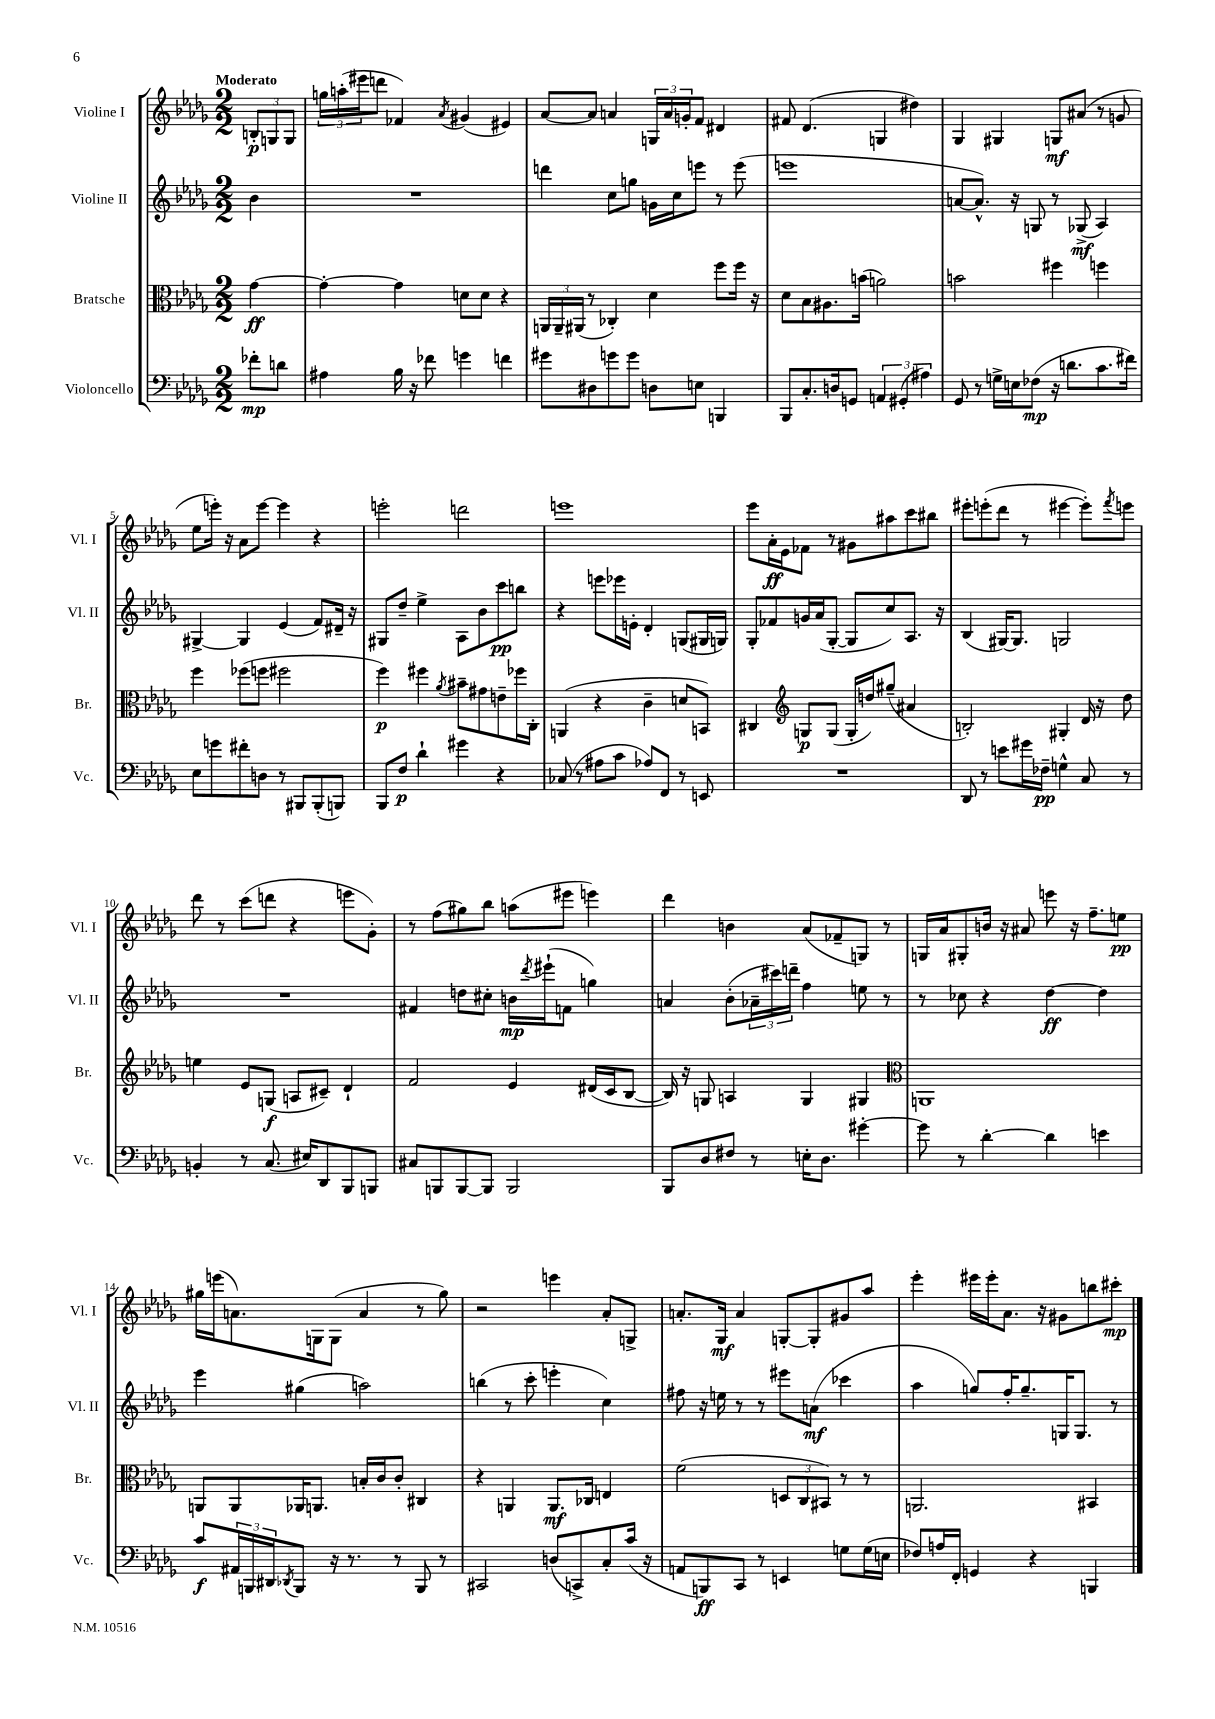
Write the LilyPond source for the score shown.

<<
\new StaffGroup <<
\new Staff = "s0" \with { instrumentName = "Violine I" shortInstrumentName = "Vl. I" } {
    \clef treble \key des \major \numericTimeSignature \time 2/2 \partial 4 \tempo "Moderato"
    \tuplet 3/2 { b8-.\p g8 g8 } |
    \tuplet 3/2 { g''16 a''16-.( eis'''16 } d'''8 fes'4) \acciaccatura { aes'8 } gis'4( eis'4) |
    aes'8~ aes'8 a'4 \tuplet 3/2 { g16 a'16 g'16-. } f'8 dis'4 |
    fis'8 des'4.( g4 dis''4) |
    ges4 gis4 g8\mf ais'8( r8 g'8 |
    ees''8 e'''16-.) r16 aes'8 e'''8~ e'''4 r4 |
    e'''2-. d'''2 |
    e'''1 |
    ees'''8 aes'16-.\ff ees'16 fes'8 r8 gis'8 ais''8 c'''8 bis''8 |
    eis'''8-. e'''8-.( des'''8 r8 eis'''4~ eis'''8-.) \acciaccatura { f'''8 } e'''8 |
    des'''8 r8 c'''8( d'''8 r4 e'''8 ges'8-.) |
    r8 f''8( gis''8) bes''8 a''8( eis'''8 e'''4) |
    des'''4 b'4 aes'8( fes'8-- g8) r8 |
    g16 aes'16 gis8-. b'16 r16 ais'8 e'''8 r16 f''8.-- e''8\pp |
    gis''16 e'''16( a'8.) g16 g8( a'4 r8 gis''8) |
    r2 e'''4 aes'8-. g8-> |
    a'8.-. ges16\mf a'4 g8~-. g8-. gis'8 aes''8 |
    ees'''4-. eis'''16 eis'''16-. aes'8. r16 gis'8 b''8 cis'''8-.\mp \bar "|." |
}
\new Staff = "s1" \with { instrumentName = "Violine II" shortInstrumentName = "Vl. II" } {
    \clef treble \key des \major \numericTimeSignature \time 2/2 \partial 4
    bes'4 |
    R1 |
    d'''4 c''8 g''8 g'16 c''16 e'''8 r8 e'''8( |
    e'''1 |
    a'8~ a'8.-^) r16 g8 r8 ges8->\mf( aes4) |
    gis4~-> gis4 ees'4( f'8) dis'16-- r16 |
    gis8 des''8-- ees''4-> aes8 bes'8 c'''8\pp b''8 |
    r4 e'''8 ees'''16 e'16-. des'4-. g8( gis16 g16) |
    ges8-. fes'8 g'16 aes'16( ges8~-. ges8 c''8) aes8. r16 |
    bes4( gis16~) gis8. g2 |
    R1 |
    fis'4 d''8 cis''8-. b'16\mp \acciaccatura { des'''8 } eis'''16-!( f'8 g''4) |
    a'4 bes'8-.( \tuplet 3/2 { aes'16-- cis'''16) d'''16-- } f''4 e''8 r8 |
    r8 ces''8 r4 des''4~\ff des''4 |
    ees'''4 gis''4( a''2) |
    b''4( r8 c'''8-. e'''4-. c''4) |
    fis''8 r16 e''16 r8 r8 eis'''8 a'8\mf( ces'''4 |
    aes''4 g''8) f''16-. g''8.-- g16 g8. r8 \bar "|." |
}
\new Staff = "s2" \with { instrumentName = "Bratsche" shortInstrumentName = "Br." } {
    \clef alto \key des \major \numericTimeSignature \time 2/2 \partial 4
    ges'4~\ff |
    ges'4~-. ges'4 d'8 d'8 r4 |
    \tuplet 3/2 { a,16 a,16-- ais,16( } r8 ces4-.) des'4 f''8 f''16 r16 |
    des'8 bes8 ais8. b'16( a'2) |
    b'2 fis''4 f''4 |
    f''4 fes''8( f''8 fis''2 |
    f''4\p) fis''4 \acciaccatura { aes'8 } bis'8-- gis'8 e'8-- fes''16 c16-. |
    a,4( r4 c'4-- d'8 b,8) |
    cis4 \clef treble g8\p g8( g16-. d''16) gis''8--( ais'4 |
    b2-.) gis4-. des'16 r16 des''8 |
    e''4 ees'8 g8\f( a8 cis'8--) des'4-! |
    f'2 ees'4 dis'16( c'16 bes8~ |
    bes16) r16 g8 a4 g4 gis4 |
    \clef alto a,1 |
    a,8 a,8 aes,16 a,8. b16-. c'16 c'8-. cis4 |
    r4 a,4 a,8.\mf ces16 e4 |
    f'2( \tuplet 3/2 { d8 c8 bis,8) } r8 r8 |
    a,2. bis,4 \bar "|." |
}
\new Staff = "s3" \with { instrumentName = "Violoncello" shortInstrumentName = "Vc." } {
    \clef bass \key des \major \numericTimeSignature \time 2/2 \partial 4
    fes'8-.\mp d'8 |
    ais4 bes16 r16 fes'8 g'4 f'4 |
    gis'8 dis8 g'8 g'8 d8 e8 b,,4 |
    bes,,8 c8.-. d16 g,8 \tuplet 3/2 { a,4 gis,4-.( ais4) } |
    ges,8 r8 g16-> e16 fes8\mp( r16 d'8. c'8. fis'16) |
    ees8 g'8 fis'8-. d8 r8 bis,,8 bis,,8-.( b,,8) |
    bes,,8 f8\p des'4-! gis'4 r4 |
    ces8( r8 ais8 c'8 aes8) f,8 r8 e,8 |
    R1 |
    des,8 r8 e'8 gis'16 fes16--\pp g4-^ c8 r8 |
    b,4-. r8 c8.( eis16) des,8 bes,,8 b,,8 |
    cis8 b,,8 b,,8~ b,,8 b,,2 |
    bes,,8 des8 fis8 r8 e16-. des8. gis'4~-. |
    gis'8 r8 des'4~-. des'4 e'4 |
    c'8\f \tuplet 3/2 { ais,16 b,,16 dis,16 } \acciaccatura { des,8 } b,,8 r16 r8. r8 b,,8 r8 |
    cis,2 d8( c,8->) c8-. c'16( r16 |
    a,8 b,,8\ff) c,8 r8 e,4 g8 g16( e16 |
    fes8) a16 f,16-. g,4 r4 b,,4 \bar "|." |
}
>>
>>
